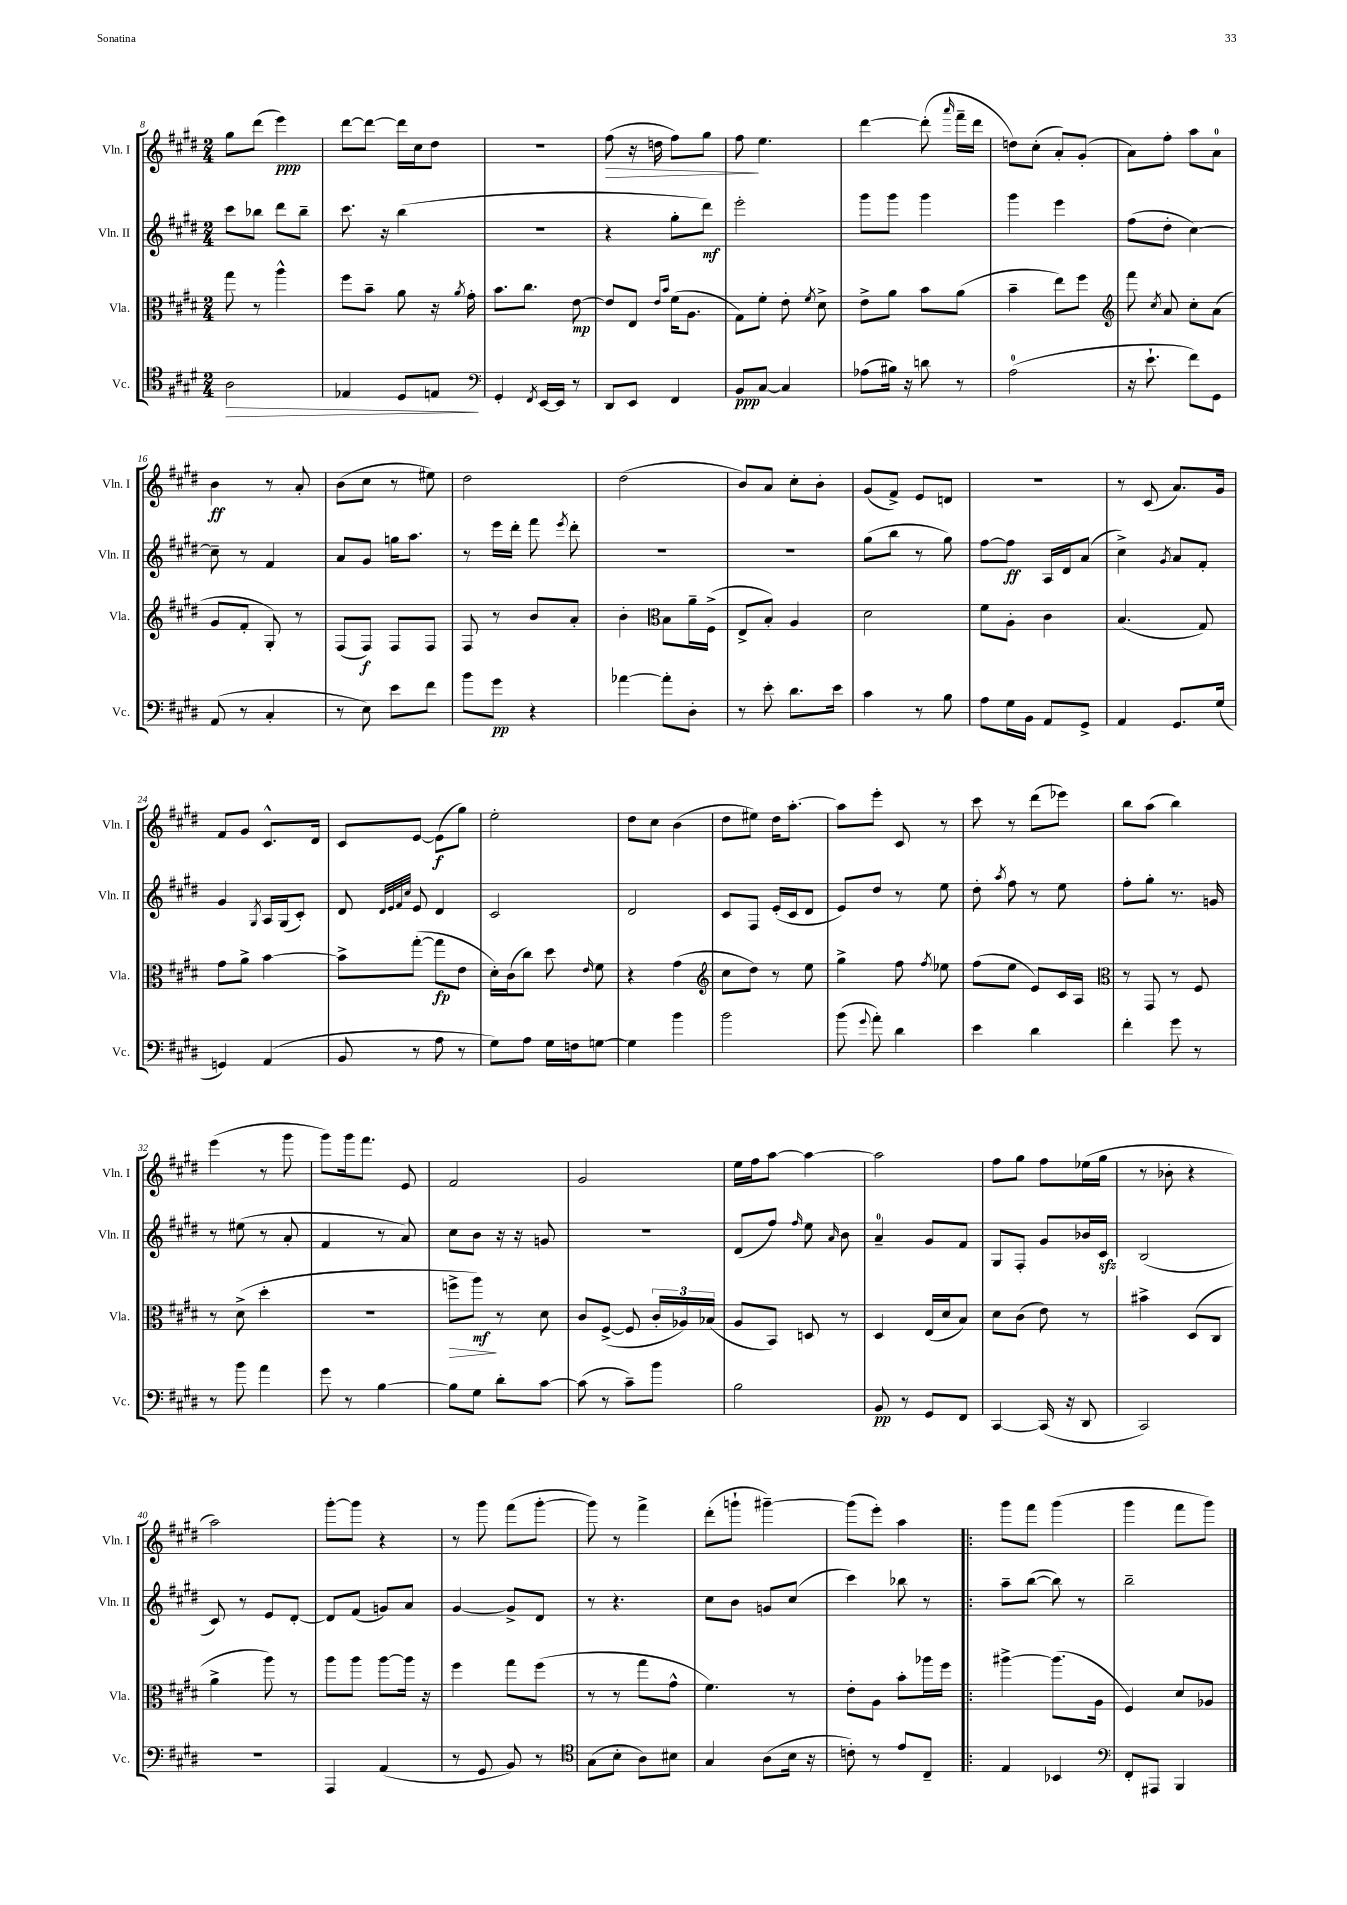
<<
\new StaffGroup <<
\new Staff = "s0" \with { instrumentName = "Vln. I" shortInstrumentName = "Vln. I" } {
    \clef treble \key e \major \numericTimeSignature \time 2/4
    \autoBeamOff gis''8[ dis'''8]( e'''4\ppp) |
    dis'''8[~ dis'''8]~ dis'''16[ cis''16 dis''8] |
    R2 |
    fis''8\>( r16 d''16 fis''8[) gis''8] |
    fis''8\! e''4. |
    dis'''4~ dis'''8-.( \grace { a'''16 } fis'''16[-- dis'''16] |
    d''8[) cis''8]-.( a'8[-.) gis'8]-.( |
    a'8[) fis''8]-. a''8[ a'8]-0 |
    b'4\ff r8 a'8-. |
    b'8[( cis''8] r8 eis''8) |
    dis''2 |
    dis''2( |
    b'8[) a'8] cis''8[-. b'8]-. |
    gis'8[( fis'8]->) e'8[ d'8] |
    R2 |
    r8 cis'8( a'8.[) gis'16] |
    fis'8[ gis'8] cis'8.[-^ dis'16] |
    cis'8[ e'8]~ e'8[\f( gis''8]) |
    e''2-. |
    dis''8[ cis''8] b'4( |
    dis''8[ eis''8]) dis''16[ a''8.]~-. |
    a''8[ e'''8]-. cis'8 r8 |
    cis'''8 r8 dis'''8[( ees'''8]) |
    b''8[ a''8]( b''4) |
    e'''4( r8 gis'''8 |
    gis'''8[) gis'''16 fis'''8.] e'8 |
    fis'2 |
    gis'2 |
    e''16[ fis''16 a''8]~ a''4~ |
    a''2 |
    fis''8[ gis''8] fis''8[ ees''16( gis''16] |
    r8 bes'8-. r4 |
    a''2) |
    gis'''8[~-. gis'''8] r4 |
    r8 gis'''8 fis'''8[( gis'''8]~-. |
    gis'''8) r8 fis'''4-> |
    dis'''8[-.( g'''8]-! gis'''4~--) |
    gis'''8[( e'''8]-.) a''4 |
    \bar ".|:" gis'''8[ fis'''8] gis'''4( |
    gis'''4 fis'''8[ gis'''8]) \bar "|." |
}
\new Staff = "s1" \with { instrumentName = "Vln. II" shortInstrumentName = "Vln. II" } {
    \clef treble \key e \major \numericTimeSignature \time 2/4
    \autoBeamOff cis'''8[ bes''8] dis'''8[ bes''8]-- |
    cis'''8. r16 b''4( |
    r2 |
    r4 gis''8[-. dis'''8]\mf) |
    e'''2-. |
    gis'''8[ gis'''8] gis'''4 |
    gis'''4 e'''4 |
    fis''8[( dis''8]-. cis''4~) |
    cis''8-- r8 fis'4 |
    a'8[ gis'8] g''16[ a''8.] |
    r8 e'''16[ dis'''16]-. fis'''8 \acciaccatura { e'''8 } dis'''8-. |
    R2 |
    R2 |
    gis''8[( b''8] r8 gis''8) |
    fis''8[~ fis''8]\ff a16[ dis'16 a'8]( |
    cis''4->) \acciaccatura { gis'8 } a'8[ fis'8]-. |
    gis'4 \acciaccatura { gis8 } a16[ gis16( cis'8]-.) |
    dis'8 \grace { dis'32[ e'32 fis'32 cis''32] } e'8 dis'4 |
    cis'2 |
    dis'2 |
    cis'8[ fis8] e'16[-.( cis'16 dis'8] |
    e'8[) dis''8] r8 e''8 |
    dis''8-. \acciaccatura { a''8 } fis''8 r8 e''8 |
    fis''8[-. gis''8]-. r8. g'16 |
    r8 eis''8( r8 a'8-. |
    fis'4 r8 a'8) |
    cis''8[ b'8] r16 r16 g'8 |
    R2 |
    dis'8[( fis''8]) \grace { fis''16 } e''8 \grace { a'16 } b'8 |
    a'4-0-- gis'8[ fis'8] |
    gis8[ fis8]-. gis'8[ bes'16 cis'16]\sfz |
    b2( |
    cis'8) r8 e'8[ dis'8]~-. |
    dis'8[ fis'8]( g'8[) a'8] |
    gis'4~ gis'8[-> dis'8] |
    r8 r4. |
    cis''8[ b'8] g'8[ cis''8]( |
    cis'''4) bes''8 r8 |
    \bar ".|:" a''8[-- b''8]~( b''8) r8 |
    b''2-- \bar "|." |
}
\new Staff = "s2" \with { instrumentName = "Vla." shortInstrumentName = "Vla." } {
    \clef alto \key e \major \numericTimeSignature \time 2/4
    \autoBeamOff gis''8 r8 a''4-^ |
    fis''8[ b'8]-- a'8 r16 \acciaccatura { a'8 } gis'16-. |
    b'8.[ cis''8.] e'8~\mp |
    e'8[ e8] \grace { e'16[ b'16] } fis'16[( a8.] |
    gis8[) fis'8]-. e'8-. \acciaccatura { fis'8 } dis'8-> |
    e'8[-> a'8] b'8[ a'8]( |
    b'4-- e''8[) fis''8] |
    \clef treble fis'''8 \acciaccatura { cis''8 } a'8 cis''8[-. a'8]( |
    gis'8[ fis'8]-. gis8-.) r8 |
    fis8[( fis8]\f) fis8[ fis8] |
    fis8 r8 b'8[ a'8]-. |
    b'4-. \clef alto b8[ a'16-- fis16]->( |
    e8[-> b8]-.) a4 |
    dis'2 |
    fis'8[ a8]-. cis'4 |
    b4.( gis8) |
    gis'8[ a'8]-> b'4~ |
    b'8[-> gis''8]~-.( gis''8[\fp e'8] |
    dis'16[-.) cis'16( cis''8]) dis''8 \grace { e'16 } fis'8 |
    r4 gis'4( |
    \clef treble cis''8[ dis''8]) r8 e''8 |
    gis''4-> fis''8 \acciaccatura { fis''8 } ees''8 |
    fis''8[( e''8] e'8[) cis'16 a16] |
    \clef alto r8 gis,8 r8 fis8 |
    r8 dis'8->( dis''4-. |
    r2 |
    f''8[->\> a''8]\mf\!) r8 dis'8 |
    cis'8[ fis8]~->( fis8 \tuplet 3/2 { cis'16[-. aes16) bes16]( } |
    a8[ b,8]) d8 r8 |
    dis4 e16[( dis'16 b8]) |
    dis'8[ cis'8]( e'8) r8 |
    bis'4-> dis8[( cis8] |
    a'4-> a''8) r8 |
    a''8[ a''8] a''8[~ a''16] r16 |
    fis''4 gis''8[ fis''8]( |
    r8 r8 gis''8[ gis'8]-^ |
    fis'4.) r8 |
    e'8[-. a8] b'8[-. aes''16 fis''16] |
    \bar ".|:" ais''4~-> ais''8.[( a16] |
    fis4) dis'8[ aes8] \bar "|." |
}
\new Staff = "s3" \with { instrumentName = "Vc." shortInstrumentName = "Vc." } {
    \clef tenor \key e \major \numericTimeSignature \time 2/4
    \autoBeamOff a2\> |
    ees4 dis8[ e8]\! |
    \clef bass gis,4-. \acciaccatura { fis,8 } e,16[~ e,16] r8 |
    dis,8[ e,8] fis,4 |
    b,8[\ppp cis8]~ cis4 |
    aes8[( bis16]) r16 d'8 r8 |
    a2-0( |
    r16 e'8.-! fis'8[) gis,8] |
    a,8( r8 cis4-. |
    r8 e8) e'8[ fis'8] |
    b'8[ gis'8]\pp r4 |
    aes'4~ aes'8[-. dis8]-. |
    r8 e'8-. dis'8.[ e'16] |
    cis'4 r8 b8 |
    a8[ gis16 b,16] a,8[ gis,8]-> |
    a,4 gis,8.[ gis16]( |
    g,4) a,4( |
    b,8 r8 a8 r8 |
    gis8[) a8] gis16[ f16 g8]~ |
    g4 b'4 |
    b'2 |
    b'8( \appoggiatura { gis'8 } a'8-.) dis'4 |
    e'4 dis'4 |
    fis'4-. gis'8 r8 |
    r8 b'8 a'4 |
    gis'8 r8 b4~ |
    b8[ gis8] dis'8[-. cis'8]~ |
    cis'8( r8 cis'8[--) b'8] |
    b2 |
    b,8\pp r8 gis,8[ fis,8] |
    cis,4~ cis,16( r16 dis,8 |
    cis,2) |
    r2 |
    a,,4 a,4( |
    r8 gis,8 b,8) r8 |
    \clef tenor gis8[( b8]-. a8[) bis8] |
    gis4 a8[( b16] r16 |
    c'8-.) r8 e'8[ cis8]-- |
    \bar ".|:" e4 bes,4 |
    \clef bass fis,8[-. ais,,8] b,,4 \bar "|." |
}
>>
>>
\layout { \context { \Score currentBarNumber = #8 } }
